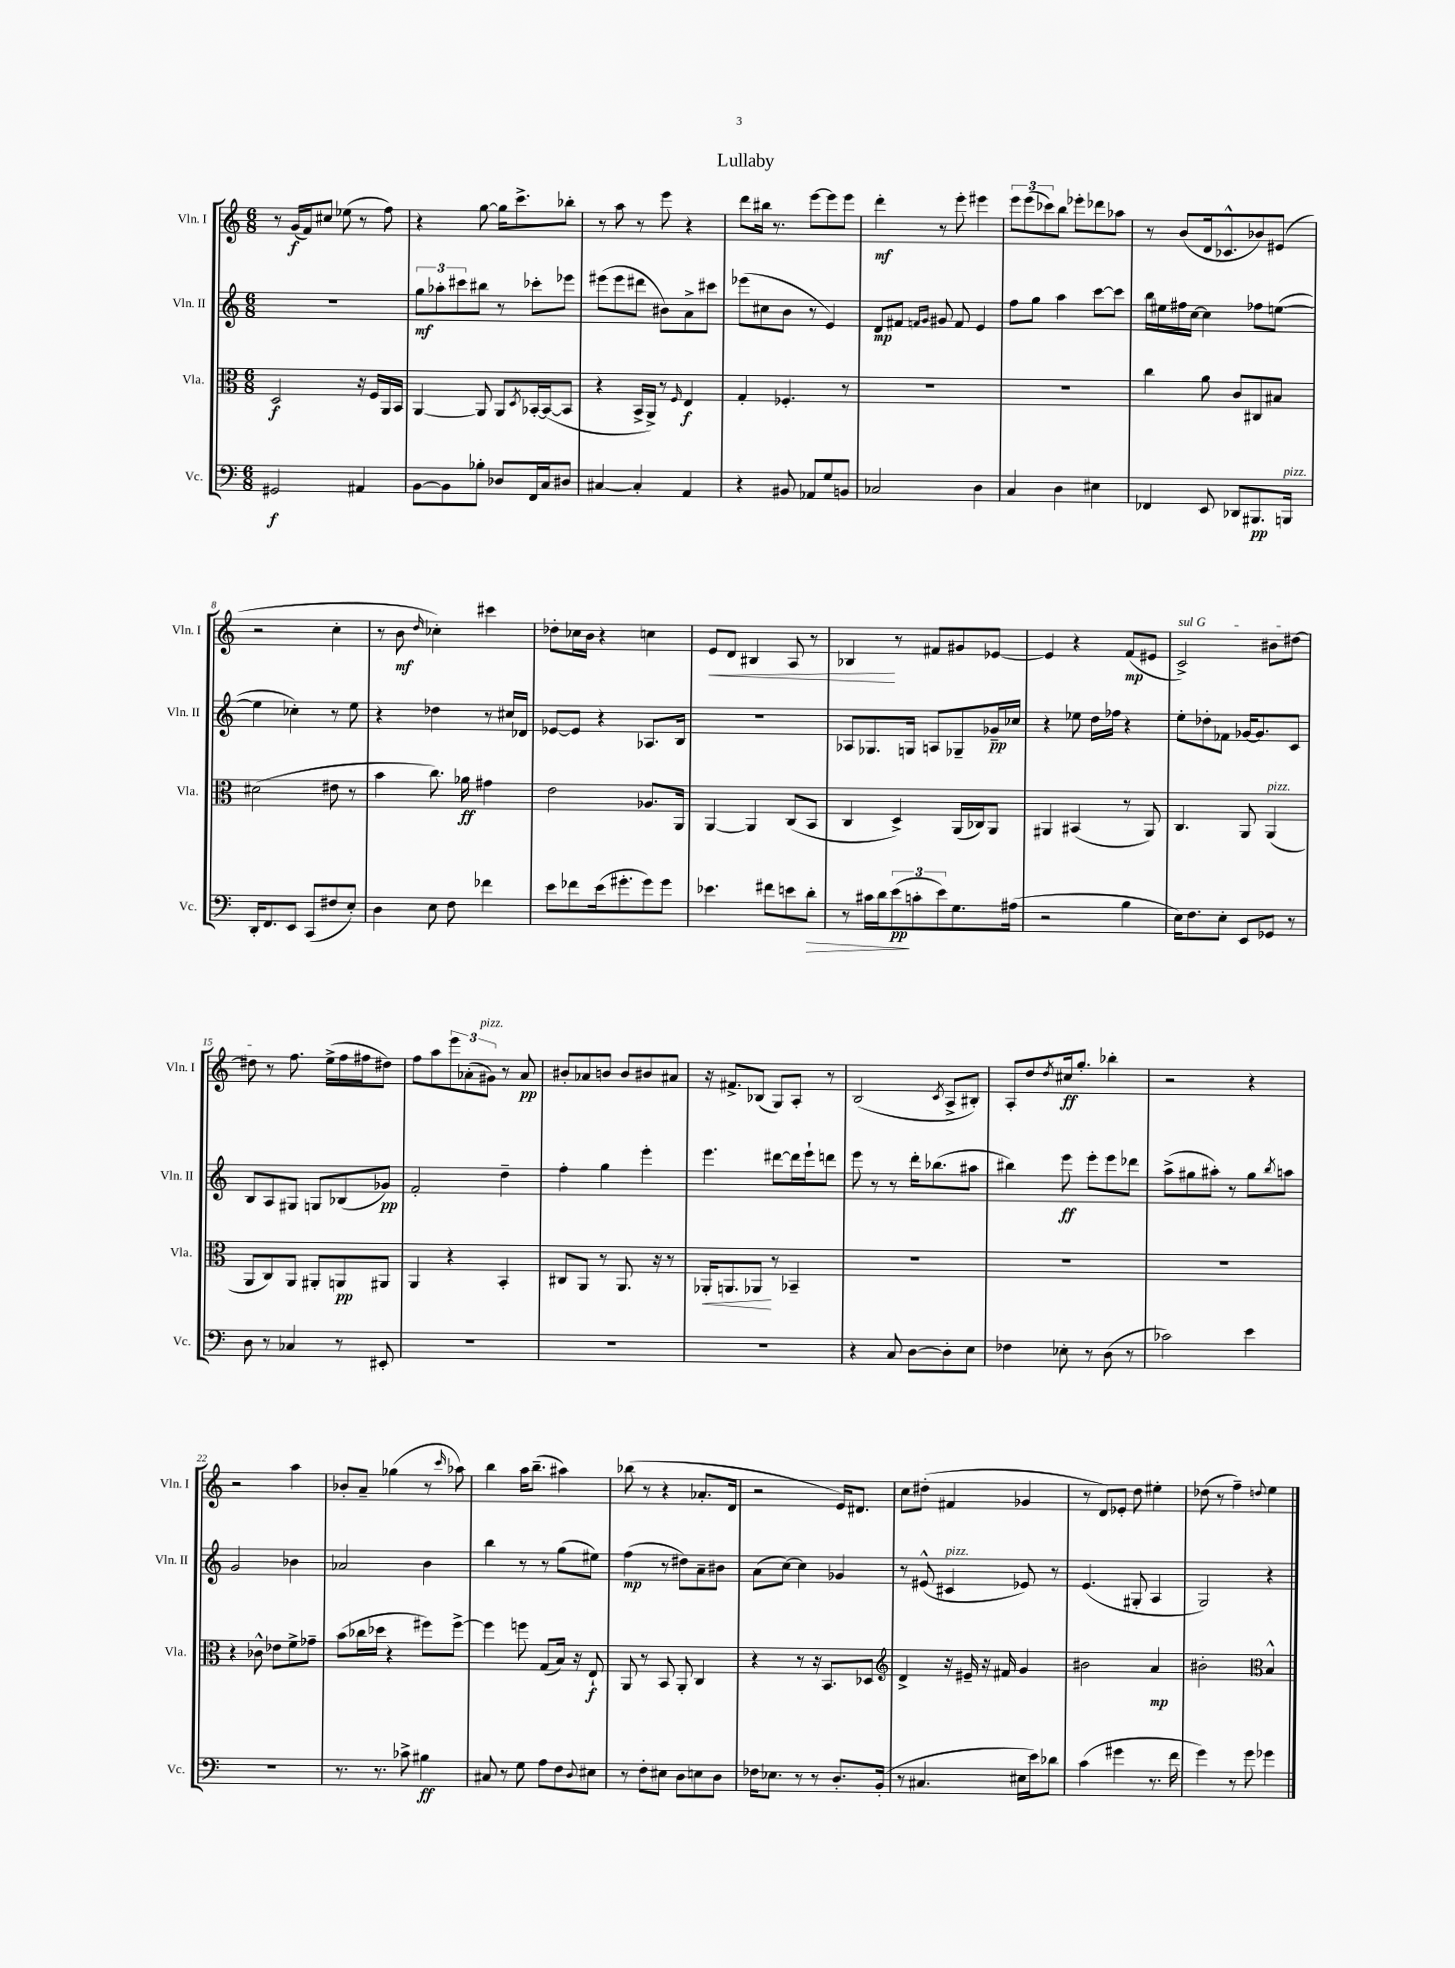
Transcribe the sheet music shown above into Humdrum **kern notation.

**kern	**dynam	**kern	**dynam	**kern	**dynam	**kern	**dynam
*part4	*part4	*part3	*part3	*part2	*part2	*part1	*part1
*staff4	*staff4	*staff3	*staff3	*staff2	*staff2	*staff1	*staff1
*I"Vc.	*	*I"Vla.	*	*I"Vln. II	*	*I"Vln. I	*
*I'Vc.	*	*I'Vla.	*	*I'Vln. II	*	*I'Vln. I	*
*clefF4	*	*clefC3	*	*clefG2	*	*clefG2	*
*k[]	*	*k[]	*	*k[]	*	*k[]	*
*M6/8	*	*M6/8	*	*M6/8	*	*M6/8	*
=1	=1	=1	=1	=1	=1	=1	=1
2GG#X/	f	2D/	f	2.r	.	8r	.
.	.	.	.	.	.	(16g/LL	f
.	.	.	.	.	.	16f/J)	.
.	.	.	.	.	.	8cc#X/J	.
.	.	.	.	.	.	(8ee-X\	.
4AA#X/	.	16r	.	.	.	8r	.
.	.	16F/LL	.	.	.	.	.
.	.	16AA/	.	.	.	8ff\)	.
.	.	16BB/JJ	.	.	.	.	.
=2	=2	=2	=2	=2	=2	=2	=2
[8BB\L	.	[4AA/	.	12gg\L	mf	4r	.
.	.	.	.	12aa-X'\	.	.	.
8BB\]	.	.	.	.	.	.	.
.	.	.	.	12ccc#X\	.	.	.
8B-X'\J	.	8AA/]	.	8bb#X\J	.	[8gg\	.
8D-X/L	.	8AA/L	.	8r	.	16gg\KL]	.
.	.	.	.	.	.	8.ccc^\	.
.	.	8qD/	.	.	.	.	.
16FF/L	.	[16BB-X'/L	.	8ccc-X'\L	.	.	.
16C/J	.	(16BB-/J_	.	.	.	.	.
8D#X/J	.	8BB-/J]	.	8eee-X\J	.	8bb-X'\J	.
=3	=3	=3	=3	=3	=3	=3	=3
[4C#X/	.	4r	.	(8eee#X\L	.	8r	.
.	.	.	.	8eee#\	.	8aa\	.
4C#'/]	.	16BB^/LL	.	8ddd#X\J	.	8r	.
.	.	16AA^/JJ)	.	.	.	.	.
.	.	8r	.	8b#X\L)	.	8eee\	.
.	.	16qqF/	.	.	.	.	.
4AA/	.	4E/	f	8a^\	.	4r	.
.	.	.	.	8ccc#X\J	.	.	.
=4	=4	=4	=4	=4	=4	=4	=4
4r	.	4G'/	.	(8eee-X\L	.	8ddd\L	.
.	.	.	.	8cc#X\	.	16bb#X\Jk	.
.	.	.	.	.	.	8.r	.
8BB#X/	.	4.F-X'/	.	8b\J	.	.	.
8AA-X/L	.	.	.	8r	.	[8eee\L	.
8G/	.	.	.	4e/)	.	8eee\]	.
8BBn/J	.	8r	.	.	.	8eee\J	.
=5	=5	=5	=5	=5	=5	=5	=5
2C-X/	.	2.r	.	8d/L	mp	4ddd'\	mf
.	.	.	.	8f#X/J	.	.	.
.	.	.	.	16qqfn/LL	.	.	.
.	.	.	.	16qqg/JJ	.	.	.
.	.	.	.	8g#X/	.	8r	.
.	.	.	.	8f/	.	8eee'\	.
4D\	.	.	.	4e/	.	4eee#X\	.
=6	=6	=6	=6	=6	=6	=6	=6
4C/	.	2.r	.	8ff\L	.	12eee\L	.
.	.	.	.	.	.	(12eee\	.
.	.	.	.	8gg\J	.	.	.
.	.	.	.	.	.	12ccc-X\)	.
4D\	.	.	.	4aa\	.	8bb\J	.
.	.	.	.	.	.	8eee-X'\L	.
4E#X\	.	.	.	[8ccc\L	.	8ddd-X\	.
.	.	.	.	8ccc\J]	.	8aa-X\J	.
=7	=7	=7	=7	=7	=7	=7	=7
4FF-X/	.	4cc\	.	16bb\LL	.	8r	.
.	.	.	.	16ee#X\	.	.	.
.	.	.	.	16ff#X\	.	(8b/L	.
.	.	.	.	[16cc\JJ	.	.	.
8EE/	.	8a\	.	4cc\]	.	16d/k	.
.	.	.	.	.	.	8.c-X^^/	.
8DD-X/L	.	8c/L	.	.	.	.	.
8.BBB#X/	pp	8C#X/	.	8ff-X\L	.	8b-X/)	.
.	.	8B#X/J	.	([8een\J	.	(8e#X/J	.
!LO:TX:a:i:t=pizz.	!	!	!	!	!	!	!
16BBBn/Jk	.	.	.	.	.	.	.
!!LO:LB:g=z
=8	=8	=8	=8	=8	=8	=8	=8
16DD'/KL	.	(2d#X\	.	4ee\]	.	2r	.
8.FF/	.	.	.	.	.	.	.
8EE/J	.	.	.	4cc-X'\)	.	.	.
(8CC/L	.	.	.	.	.	.	.
8F#X/	.	8e#X\	.	8r	.	4cc'\	.
8E'/J)	.	8r	.	8ee\	.	.	.
=9	=9	=9	=9	=9	=9	=9	=9
4D\	.	4b\	.	4r	.	8r	.
.	.	.	.	.	.	8b\	mf
.	.	.	.	.	.	16qqdd/	.
8E\	.	8.cc\)	.	4dd-X\	.	4cc-X'\)	.
8F\	.	.	.	.	.	.	.
.	.	16a-X\	ff	.	.	.	.
4f-X\	.	4g#X\	.	8r	.	4ccc#X\	.
.	.	.	.	16cc#X/LL	.	.	.
.	.	.	.	16d-X/JJ	.	.	.
=10	=10	=10	=10	=10	=10	=10	=10
8e\L	.	2e\	.	[8e-X/L	.	8dd-X'\L	.
8f-X\	.	.	.	8e-/J]	.	16cc-X\L	.
.	.	.	.	.	.	16b\JJ	.
(16e\k	.	.	.	4r	.	4r	.
8.g#X'\	.	.	.	.	.	.	.
8g#\)	.	8.A-X/L	.	8.A-X/L	.	4ccn\	.
8g#\J	.	.	.	.	.	.	.
.	.	16AA/Jk	.	16B/Jk	.	.	.
=11	=11	=11	=11	=11	=11	=11	=11
!	!	!	!	!	!	!	!LO:HP:b
4.e-X\	.	[4AA/	.	2.r	.	8e/L	<
.	.	.	.	.	.	8d/J	.
.	.	4AA/]	.	.	.	4B#X/	.
8f#X\L	.	.	.	.	.	.	.
8en\	.	(8C/L	.	.	.	8A/	.
!	!LO:HP:b	!	!	!	!	!	!
8d'\J	>	8BB/J	.	.	.	8r	.
=12	=12	=12	=12	=12	=12	=12	=12
8r	.	4C/	.	8A-X/L	.	4B-X/	.
16c#X\LL	.	.	.	8.G-X/	.	.	.
16d\J	.	.	.	.	.	.	.
(12e\	pp	4D^/)	.	.	.	8r	[
.	.	.	.	16Gn/Jk	.	.	.
12cn'\	]	.	.	.	.	.	.
.	.	.	.	8An/L	.	8f#X/L	.
12e\)	.	.	.	.	.	.	.
8.G\	.	(16AA/LL	.	8G-X~/	.	8g#X/	.
.	.	16C-X/J)	.	.	.	.	.
.	.	8AA/J	.	16g-X~/L	pp	[8e-X/J	.
(16A#X\Jk	.	.	.	16cc-X/JJ	.	.	.
=13	=13	=13	=13	=13	=13	=13	=13
2r	.	4AA#X/	.	4r	.	4e-/]	.
.	.	(4BB#X/	.	8ee-X\	.	4r	.
.	.	.	.	16dd\LL	.	.	.
.	.	.	.	16ff-X\JJ	.	.	.
4B\	.	8r	.	4r	.	(8f/L	mp
.	.	8AA#/)	.	.	.	8e#X/J	.
=14	=14	=14	=14	=14	=14	=14	=14
!	!	!	!	!	!	!LO:TX:a:i:t=sul G	!
16E\KL)	.	4.C/	.	8ee'\L	.	2c^/)	.
8.F\	.	.	.	.	.	.	.
.	.	.	.	8dd-X'\	.	.	.
8E'\J	.	.	.	8f-X\J	.	.	.
8EE/L	.	8AA/	.	[16g-X/KL	.	.	.
.	.	.	.	8.g-/]	.	.	.
!	!	!LO:TX:a:i:t=pizz.	!	!	!	!	!
8GG-X/J	.	(4AA/	.	.	.	8b#X\L	.
8r	.	.	.	8c/J	.	[8dd#X\J	.
!!LO:LB:g=z
=15	=15	=15	=15	=15	=15	=15	=15
8D\	.	8AA/L	.	8B/L	.	8dd#X\]	.
8r	.	8C/)	.	8A/	.	8r	.
4C-X/	.	8AA/J	.	8G#X/J	.	8.ff\	.
.	.	8AA#X'/L	.	8Gn/L	.	.	.
.	.	.	.	.	.	(16ee^\LL	.
8r	.	8AAn/	pp	(8B-X/	.	16ff\	.
.	.	.	.	.	.	16ff#X\J	.
8EE#X'/	.	8AA#X/J	.	8g-X/J)	pp	8dd#X\J)	.
=16	=16	=16	=16	=16	=16	=16	=16
2.r	.	4AA/	.	2f'/	.	8ff\L	.
.	.	.	.	.	.	8aa\	.
.	.	4r	.	.	.	12eee\	.
.	.	.	.	.	.	(12a-X'\	.
!	!	!	!	!	!	!LO:TX:a:i:t=pizz.	!
.	.	.	.	.	.	12g#X\J)	.
.	.	4BB'/	.	4dd~\	.	8r	.
.	.	.	.	.	.	8a-/	pp
=17	=17	=17	=17	=17	=17	=17	=17
2.r	.	8C#X/L	.	4ff'\	.	8b#X'/L	.
.	.	8AA/J	.	.	.	8a-X/	.
.	.	8r	.	4gg\	.	8bn/J	.
.	.	8.AA/	.	.	.	8b/L	.
.	.	.	.	4eee'\	.	8b#X/	.
.	.	16r	.	.	.	.	.
.	.	8r	.	.	.	8a#X/J	.
=18	=18	=18	=18	=18	=18	=18	=18
!	!	!	!LO:HP:b	!	!	!	!
2.r	.	16AA-X'/KL	<	4.eee\	.	16r	.
.	.	8.AAn/	.	.	.	8.f#X^/L	.
.	.	8AA-X/J	.	.	.	(8B-X/J	.
.	.	8r	[	[8ddd#X\L	.	8G/L)	.
.	.	4BB-X~/	.	16ddd#\L]	.	8A'/J	.
.	.	.	.	16eee`\J	.	.	.
.	.	.	.	8dddn\J	.	8r	.
=19	=19	=19	=19	=19	=19	=19	=19
4r	.	2.r	.	8eee\	.	(2B/	.
.	.	.	.	8r	.	.	.
8C/	.	.	.	8r	.	.	.
[8D\L	.	.	.	16ddd'\KL	.	.	.
.	.	.	.	(8.bb-X\	.	.	.
.	.	.	.	.	.	8qc/	.
8D'\]	.	.	.	.	.	8A^/L	.
8E\J	.	.	.	8aa#X\J	.	8B#X'/J)	.
=20	=20	=20	=20	=20	=20	=20	=20
4F-X\	.	2.r	.	4bb#X\)	.	8A'/L	.
.	.	.	.	.	.	8dd/	.
.	.	.	.	.	.	8qdd/	.
8E-X'\	.	.	.	8eee\	ff	16cc#X/k	ff
.	.	.	.	.	.	8.gg'/J	.
8r	.	.	.	8eee'\L	.	.	.
(8D\	.	.	.	8eee\	.	4bb-X'\	.
8r	.	.	.	8ddd-X\J	.	.	.
=21	=21	=21	=21	=21	=21	=21	=21
2c-X\)	.	2.r	.	(8aa^\L	.	2r	.
.	.	.	.	8gg#X\	.	.	.
.	.	.	.	8aa#X'\J)	.	.	.
.	.	.	.	8r	.	.	.
4e\	.	.	.	8gg#\L	.	4r	.
.	.	.	.	8qbb/	.	.	.
.	.	.	.	8aan\J	.	.	.
!!LO:LB:g=z
=22	=22	=22	=22	=22	=22	=22	=22
2.r	.	4r	.	2g/	.	2r	.
.	.	8c-X^^\	.	.	.	.	.
.	.	8e-X\L	.	.	.	.	.
.	.	8f^\	.	4b-X\	.	4aa\	.
.	.	8g-X~\J	.	.	.	.	.
=23	=23	=23	=23	=23	=23	=23	=23
8.r	.	(8b\L	.	2a-X/	.	8b-X'/L	.
.	.	16cc-X\L	.	.	.	8a~/J	.
8.r	.	16dd-X\JJ	.	.	.	.	.
.	.	4r	.	.	.	(4gg-X\	.
8c-X^\	.	.	.	.	.	.	.
4B#X\	ff	8ff#X\L)	.	4b\	.	8r	.
.	.	.	.	.	.	16qqccc/	.
.	.	[8ff#^\J	.	.	.	8aa-X\)	.
=24	=24	=24	=24	=24	=24	=24	=24
8C#X/	.	4ff#\]	.	4bb\	.	4bb\	.
8r	.	.	.	.	.	.	.
8G\	.	8ffn\	.	8r	.	16aa\KL	.
.	.	.	.	.	.	(8.bb~\J	.
8A\L	.	(8G/L	.	8r	.	.	.
8F\	.	16B/Jk)	.	(8gg\L	.	4aa#X\)	.
.	.	16r	.	.	.	.	.
8qqD/	.	.	.	.	.	.	.
8E#X\J	.	8E`/	f	8ee#X\J)	.	.	.
=25	=25	=25	=25	=25	=25	=25	=25
8r	.	8AA/	.	(4ff\	mp	(8bb-X\	.
8F'\L	.	8r	.	.	.	8r	.
8E#X\J	.	8BB/	.	8r	.	4r	.
8D\L	.	8AA'/	.	8dd#X\L)	.	.	.
8En\	.	4C/	.	8a~\	.	8.a-X'/L	.
8D\J	.	.	.	8b#X\J	.	.	.
.	.	.	.	.	.	16d/Jk	.
=26	=26	=26	=26	=26	=26	=26	=26
16F-X\KL	.	4r	.	(8a\L	.	2r	.
8.E-X\J	.	.	.	.	.	.	.
.	.	.	.	[8cc\J)	.	.	.
8r	.	8r	.	4cc\]	.	.	.
8r	.	16r	.	.	.	.	.
.	.	8.BB/L	.	.	.	.	.
8.D'/L	.	.	.	4g-X/	.	16e/KL)	.
.	.	.	.	.	.	8.d#X/J	.
.	.	8D-X/J	.	.	.	.	.
(16BB'/Jk	.	.	.	.	.	.	.
=27	=27	=27	=27	=27	=27	=27	=27
*	*	*clefG2	*	*	*	*	*
8r	.	4d^/	.	8r	.	8cc\L	.
4.C#X/	.	.	.	(8e#X^^/	.	(8dd#X'\J	.
!	!	!	!	!LO:TX:a:i:t=pizz.	!	!	!
.	.	16r	.	4c#X/	.	4f#X/	.
.	.	16e#X~/	.	.	.	.	.
.	.	16r	.	.	.	.	.
.	.	16f#X/	.	.	.	.	.
16E#X\LL	.	4g/	.	8e-X/)	.	4g-X/	.
16e\J)	.	.	.	.	.	.	.
8d-X\J	.	.	.	8r	.	.	.
=28	=28	=28	=28	=28	=28	=28	=28
(4c\	.	2b#X\	.	(4.e/	.	8r	.
.	.	.	.	.	.	8d/L)	.
4g#X\	.	.	.	.	.	8e-X'/J	.
.	.	.	.	8G#X'/	.	8dd\	.
8.r	.	4a/	mp	4A/	.	4ee#X'\	.
16f\	.	.	.	.	.	.	.
=29	=29	=29	=29	=29	=29	=29	=29
4g\)	.	2b#X'\	.	2G/)	.	(8dd-X\	.
.	.	.	.	.	.	8r	.
8r	.	.	.	.	.	4ff~\)	.
8g\	.	.	.	.	.	.	.
*	*	*clefC3	*	*	*	*	*
.	.	.	.	.	.	8qqddn/	.
4g-X\	.	4B^^/	.	4r	.	4ee\	.
==	==	==	==	==	==	==	==
*-	*-	*-	*-	*-	*-	*-	*-
